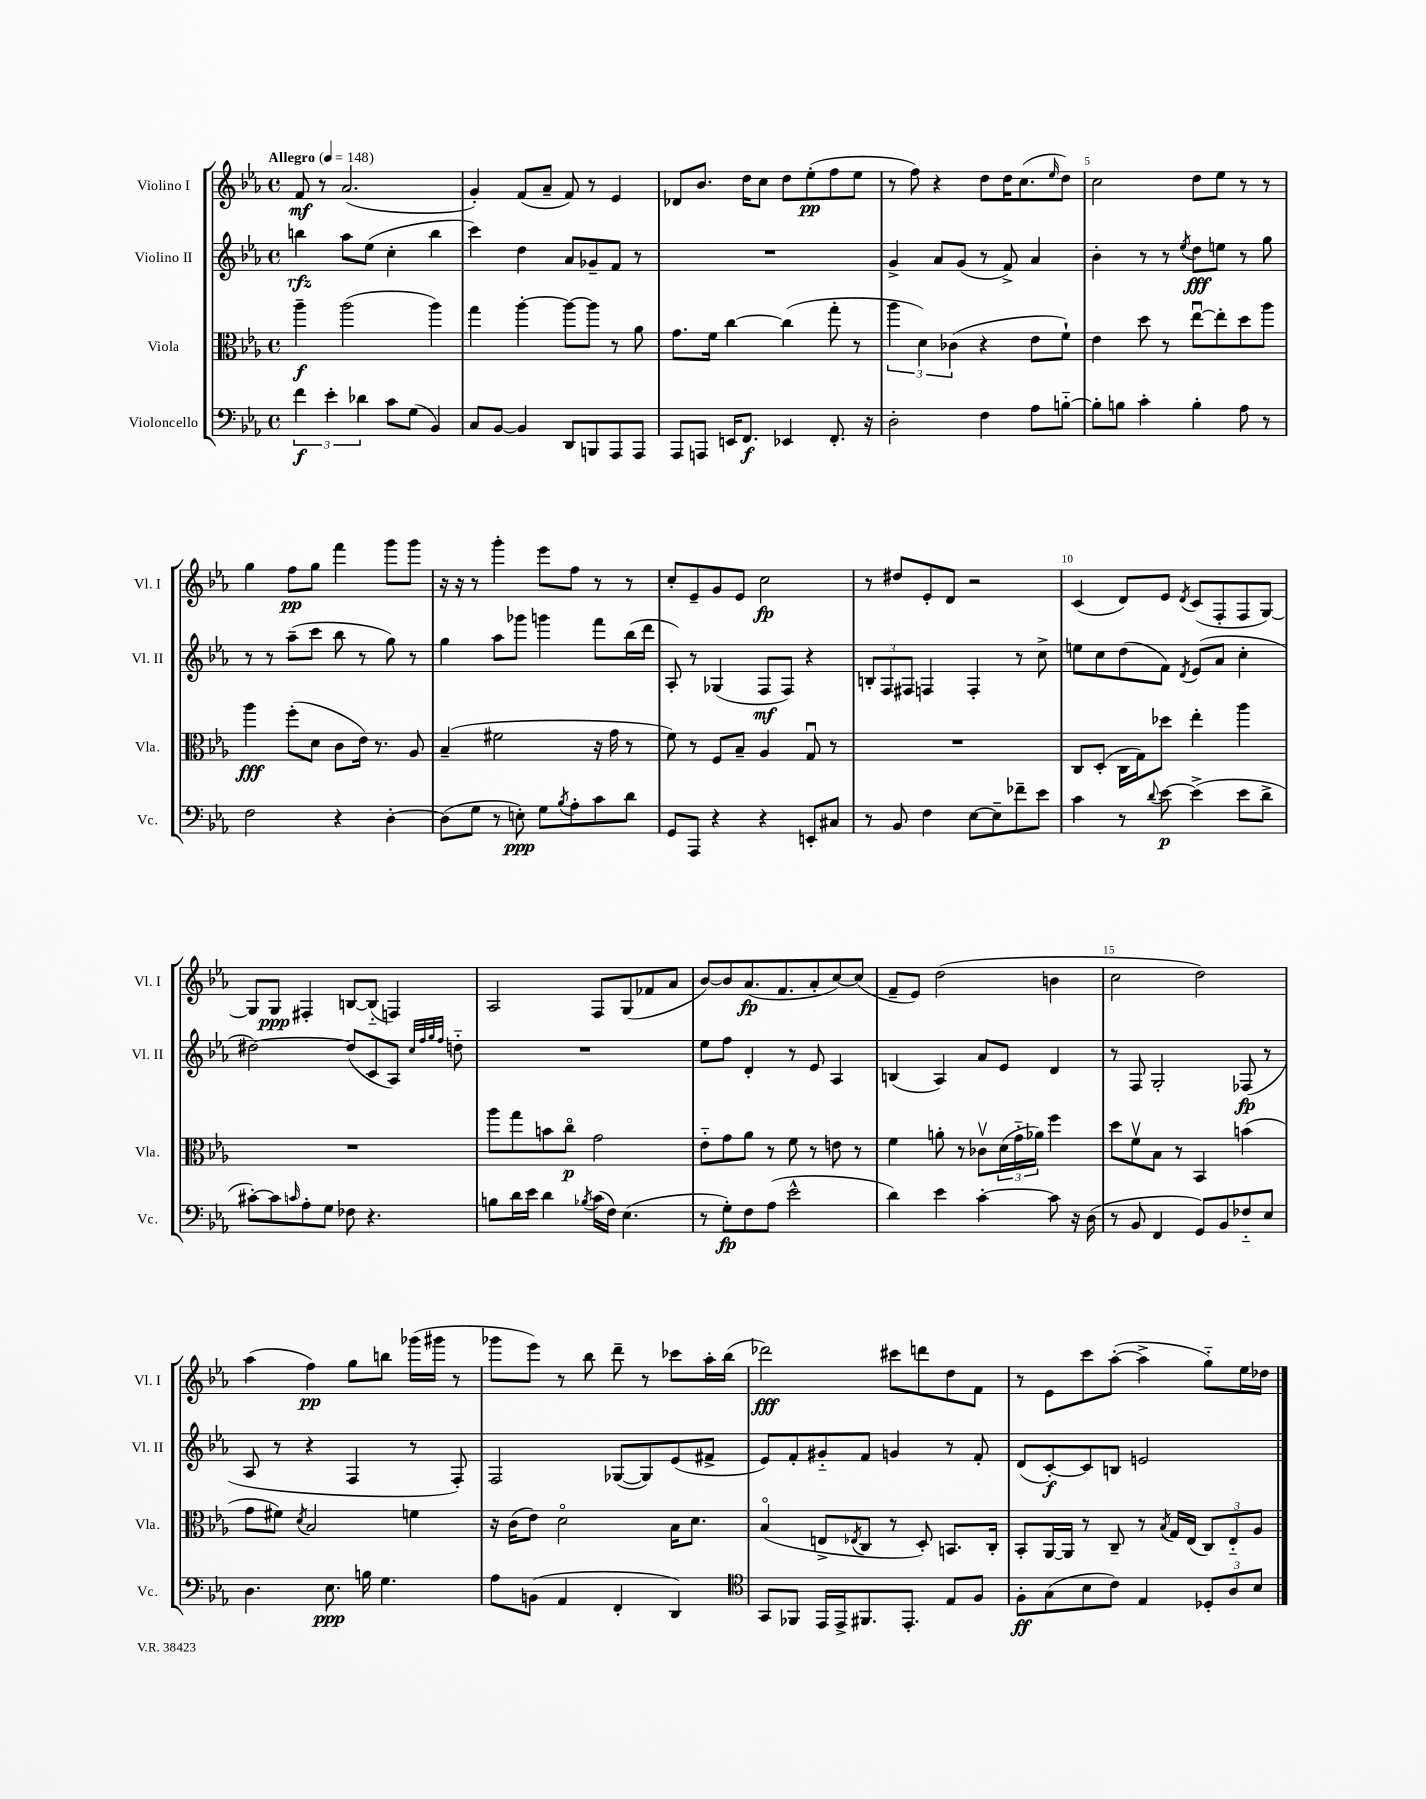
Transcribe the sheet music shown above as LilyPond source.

<<
\new StaffGroup <<
\new Staff = "s0" \with { instrumentName = "Violino I" shortInstrumentName = "Vl. I" } {
    \clef treble \key ees \major \defaultTimeSignature \time 4/4 \tempo "Allegro" 4 = 148
    f'8\mf r8 aes'2.( |
    g'4-.) f'8( aes'8-- f'8) r8 ees'4 |
    des'8 bes'8. d''16 c''8 d''8 ees''8-.\pp( f''8 ees''8 |
    r8 f''8) r4 d''8 d''16 c''8.( \grace { ees''16 } d''8) |
    c''2 d''8 ees''8 r8 r8 |
    g''4 f''8\pp g''8 f'''4 g'''8 g'''8 |
    r16 r16 r8 g'''4-. ees'''8 f''8 r8 r8 |
    c''8-. ees'8-- g'8 ees'8 c''2\fp |
    r8 dis''8 ees'8-. d'8 r2 |
    c'4( d'8) ees'8 \acciaccatura { d'8 } c'8( f8-. f8 g8~) |
    g8 g8\ppp fis4-. b8~ b8-_( f4) |
    aes2 f8 g8( fes'8 aes'8 |
    bes'8~) bes'8 aes'8.\fp( f'8. aes'8-. c''8~) c''8( |
    f'8-- ees'8) d''2( b'4 |
    c''2 d''2) |
    aes''4( f''4\pp) g''8 b''8 ges'''16( gis'''16 r8 |
    ges'''8 ees'''8) r8 bes''8 d'''8-- r8 ces'''8 aes''16-. bes''16( |
    des'''2\fff) cis'''8 d'''8 d''8 f'8 |
    r8 ees'8 c'''8 aes''8~-.( aes''4-> g''8-_) ees''16 des''16 \bar "|." |
}
\new Staff = "s1" \with { instrumentName = "Violino II" shortInstrumentName = "Vl. II" } {
    \clef treble \key ees \major \defaultTimeSignature \time 4/4
    b''4\rfz aes''8 ees''8( c''4-. b''4 |
    c'''4) d''4 aes'8 ges'8-- f'8 r8 |
    R1 |
    g'4-> aes'8 g'8( r8 f'8->) aes'4 |
    bes'4-. r8 r8 \acciaccatura { ees''8 } d''8\fff e''8 r8 g''8 |
    r8 r8 aes''8--( c'''8 bes''8 r8 g''8) r8 |
    g''4 aes''8 ges'''8 g'''4 f'''8 bes''16( d'''16 |
    aes8-.) r8 ges4( f8\mf f8) r4 |
    \tuplet 3/2 { b8-. f8 fis8 } f4 f4-. r8 c''8-> |
    e''8 c''8 d''8( f'8) \acciaccatura { d'8 } ees'8( aes'8 c''4-. |
    dis''2~) dis''8( c'8 aes8) \grace { c''32 f''32 g''32 f''32 } d''8-_ |
    R1 |
    ees''8 f''8 d'4-. r8 ees'8 aes4 |
    b4( aes4) aes'8 ees'8 d'4 |
    r8 f8 g2-. fes8\fp( r8 |
    aes8 r8 r4 f4 r8 f8-.) |
    f2 ges8~( ges8) ees'8( fis'8-> |
    ees'8) f'8-. gis'8-_ f'8 g'4 r8 f'8-. |
    d'8( c'8~-.\f) c'8 b8 e'2 \bar "|." |
}
\new Staff = "s2" \with { instrumentName = "Viola" shortInstrumentName = "Vla." } {
    \clef alto \key ees \major \defaultTimeSignature \time 4/4
    aes''4--\f aes''2( aes''4) |
    g''4 aes''4~-. aes''8~ aes''8 r8 aes'8 |
    g'8. f'16 c''4~ c''4( g''8-. r8 |
    \tuplet 3/2 { aes''4 d'4) ces'4( } r4 ees'8 f'8-!) |
    ees'4 d''8 r8 ees''8~\downbow ees''8-. d''8 aes''8 |
    aes''4\fff f''8-.( d'8 c'8 ees'16) r8. aes8 |
    bes4--( fis'2 r16 g'16 r8 |
    f'8) r8 f8 bes8-- aes4 g8\downbow r8 |
    R1 |
    c8 d8-.( c16 g16) des''8 ees''4-. aes''4 |
    R1 |
    aes''8 g''8 b'8 c''8\flageolet\p g'2 |
    ees'8-_ g'8 aes'8 r8 f'8 r8 e'8 r8 |
    f'4 a'8-. r8 ces'8\upbow \tuplet 3/2 { d'16( g'16-_ aes'16) } f''4 |
    d''8 f'8\upbow bes8 r8 bes,4 b'4( |
    g'8 fis'8) \acciaccatura { d'8 } bes2 f'4 |
    r16 c'16( ees'8) d'2\flageolet bes16 d'8. |
    bes4\flageolet( e8-> \acciaccatura { ees8 } c8 r8 d8-.) b,8. c16-. |
    bes,8-. aes,16~ aes,16 r8 c8-- r8 \acciaccatura { bes8 } g16 ees16( \tuplet 3/2 { c8) ees8-_ aes8 } \bar "|." |
}
\new Staff = "s3" \with { instrumentName = "Violoncello" shortInstrumentName = "Vc." } {
    \clef bass \key ees \major \defaultTimeSignature \time 4/4
    \tuplet 3/2 { f'4\f ees'4-. des'4 } c'8 g8( bes,4) |
    c8 bes,8~ bes,4 d,8 b,,8 aes,,8 aes,,8 |
    aes,,8 a,,8 e,16 f,8.\f ees,4 f,8.-. r16 |
    d2-. f4 aes8 b8~-_ |
    b8-. b8 c'4-. b4-. aes8 r8 |
    f2 r4 d4~-. |
    d8( g8 r8 e8-.\ppp) g8 \acciaccatura { bes8 } aes8-. c'8 d'8 |
    g,8 aes,,8 r4 r4 e,8-. cis8 |
    r8 bes,8 f4 ees8~ ees8-- fes'8-- ees'8 |
    c'4 r8 \appoggiatura { d'8 } ees'8~\p ees'4->( ees'8 d'8-> |
    cis'8~-.) cis'8 \grace { c'16 } aes8-. g8 fes8 r4. |
    b8 d'16 ees'16 d'4 \acciaccatura { bes8 } c'16( f16) ees4.( |
    r8 g8-.\fp) f8 aes8( ees'2-^ |
    d'4) ees'4 c'4~-. c'8 r16 d16( |
    r8 bes,8 f,4 g,8) bes,8 fes8-_ ees8 |
    d4. ees8.\ppp b16 g4. |
    aes8 b,8( aes,4 f,4-. d,4) |
    \clef tenor g,8 fes,8 ees,16 ees,16-> fis,8. ees,8.-. ees8 f8 |
    f8-.\ff g8( bes8 c'8) ees4 \tuplet 3/2 { des8-. aes8 bes8 } \bar "|." |
}
>>
>>
\layout { \context { \Score \override BarNumber.break-visibility = ##(#f #t #t) barNumberVisibility = #(every-nth-bar-number-visible 5) } }
